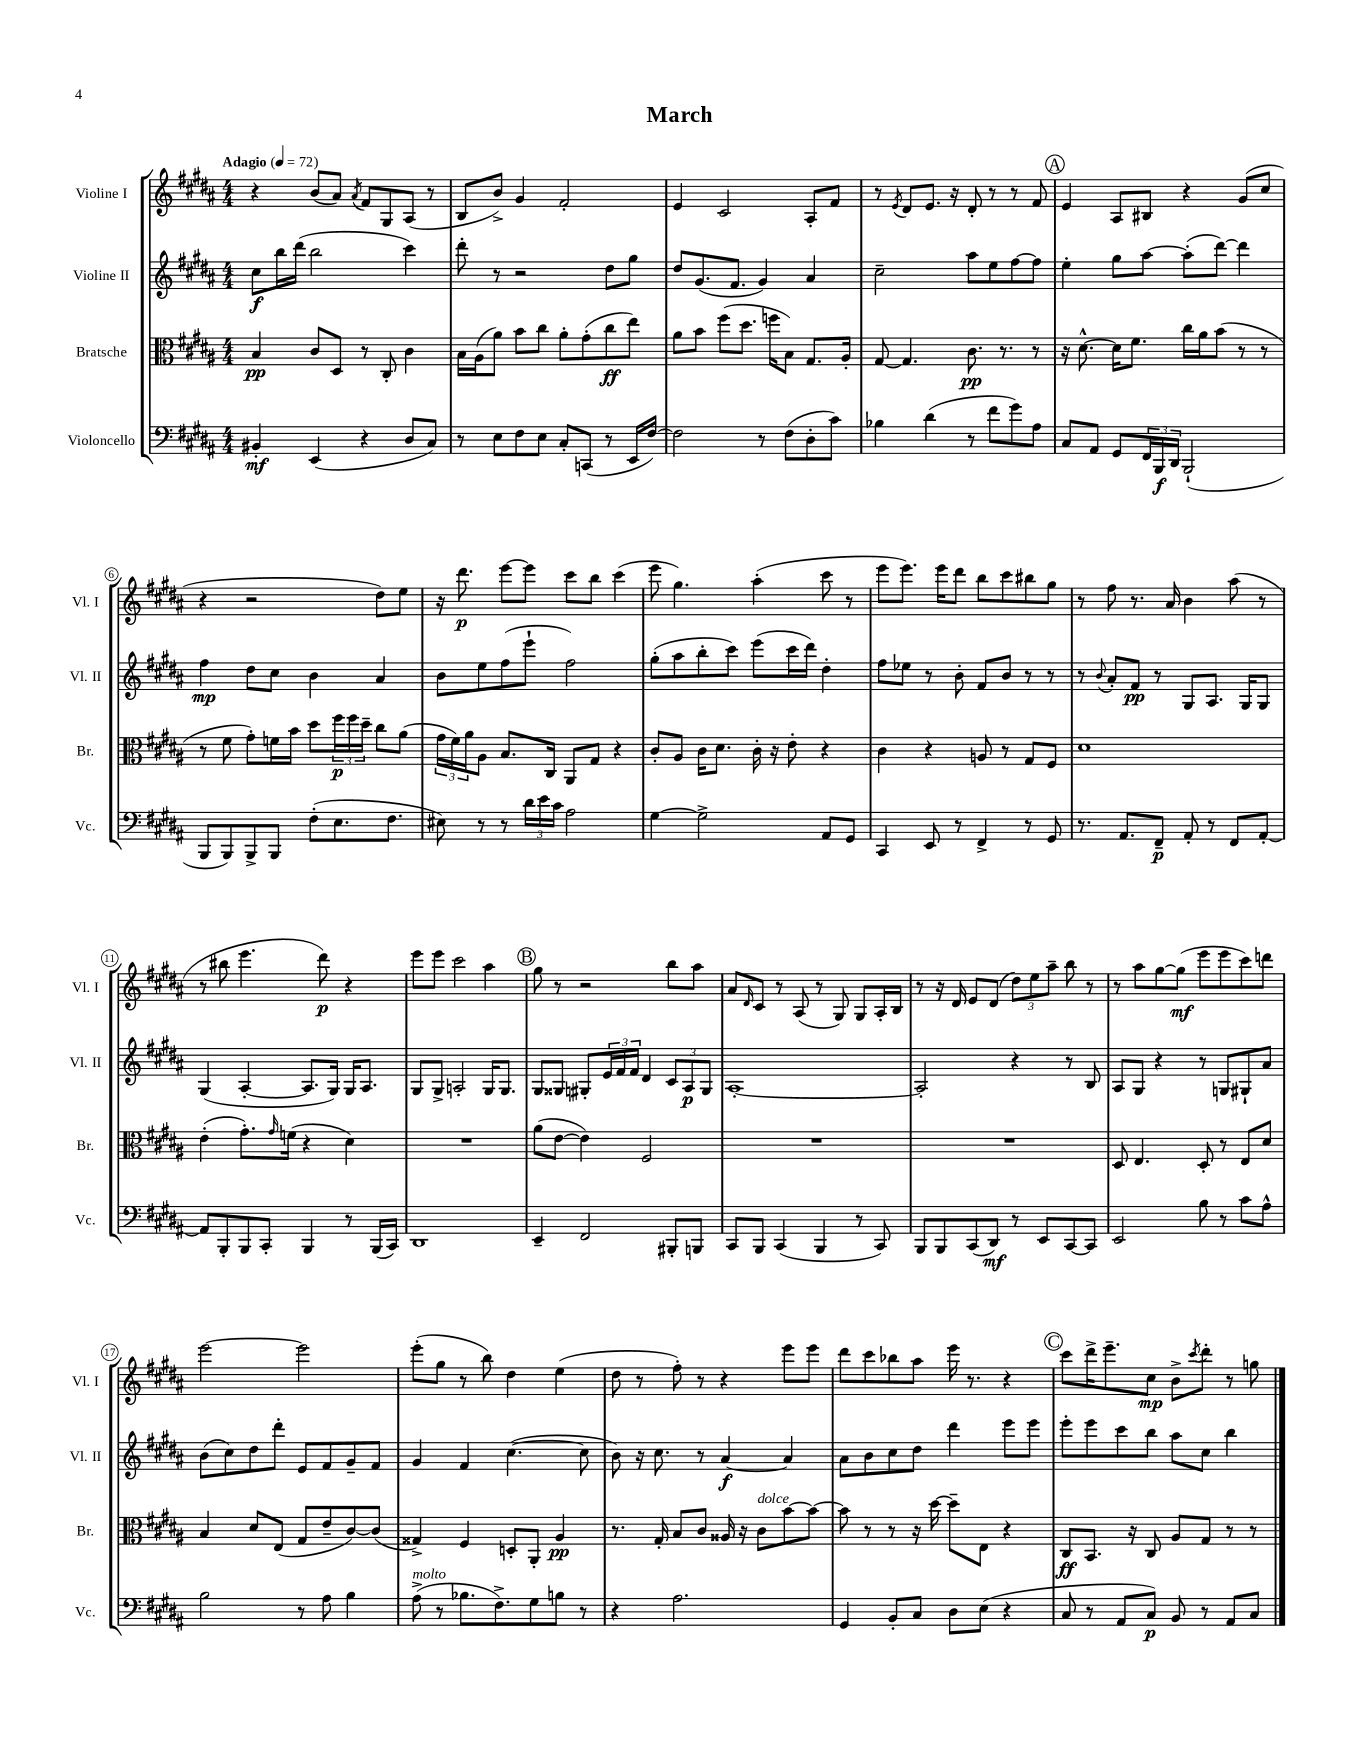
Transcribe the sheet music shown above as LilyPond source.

\header { title = "March" }
<<
\new StaffGroup <<
\new Staff = "s0" \with { instrumentName = "Violine I" shortInstrumentName = "Vl. I" } {
    \clef treble \key b \major \numericTimeSignature \time 4/4 \tempo "Adagio" 4 = 72
    r4 b'8( ais'8) \acciaccatura { ais'8 } fis'8 gis8 ais8( r8 |
    b8 b'8->) gis'4 fis'2-. |
    e'4 cis'2 ais8-. fis'8 |
    r8 \acciaccatura { e'8 } dis'8 e'8. r16 dis'8-. r8 r8 fis'8 |
    \mark \markup { \circle "A" } e'4 ais8 bis8 r4 gis'8( cis''8 |
    r4 r2 dis''8) e''8 |
    r16 dis'''8.\p e'''8~ e'''8 cis'''8 b''8 cis'''4( |
    e'''8 gis''4.) ais''4-.( cis'''8 r8 |
    e'''8 e'''8.) e'''16 dis'''8 b''8 cis'''8 bis''8 gis''8 |
    r8 fis''8 r8. ais'16 b'4 ais''8( r8 |
    r8 bis''8 e'''4. dis'''8\p) r4 |
    e'''8 e'''8 cis'''2 ais''4 |
    \mark \markup { \circle "B" } gis''8 r8 r2 b''8 ais''8 |
    ais'8 \grace { dis'16 } cis'8 r8 ais8( r8 gis8) gis8 ais16-. b16 |
    r8 r16 dis'16 e'8 dis'8( \tuplet 3/2 { dis''8) e''8 ais''8-- } b''8 r8 |
    r8 ais''8 gis''8~ gis''8\mf( e'''8 e'''8 cis'''8) d'''8 |
    e'''2~ e'''2 |
    e'''8-.( gis''8 r8 b''8) dis''4 e''4( |
    dis''8 r8 fis''8-.) r8 r4 e'''8 e'''8 |
    dis'''8 cis'''8 bes''8 ais''8 e'''16 r8. r4 |
    \mark \markup { \circle "C" } cis'''8 dis'''16-> e'''8.-- cis''8\mp b'8-> \acciaccatura { cis'''8 } dis'''8-. r8 g''8 \bar "|." |
}
\new Staff = "s1" \with { instrumentName = "Violine II" shortInstrumentName = "Vl. II" } {
    \clef treble \key b \major \numericTimeSignature \time 4/4
    cis''8\f b''16 dis'''16( b''2 cis'''4) |
    dis'''8-. r8 r2 dis''8 gis''8 |
    dis''8 gis'8.( fis'8. gis'4) ais'4 |
    cis''2-- ais''8 e''8 fis''8~ fis''8 |
    \mark \markup { \circle "A" } e''4-. gis''8 ais''8~ ais''8-.( dis'''8~) dis'''4 |
    fis''4\mp dis''8 cis''8 b'4 ais'4 |
    b'8 e''8 fis''8( e'''8-! fis''2) |
    gis''8-.( ais''8 b''8-. cis'''8) e'''8( cis'''16 dis'''16) dis''4-. |
    fis''8 ees''8 r8 b'8-. fis'8 b'8 r8 r8 |
    r8 \appoggiatura { b'8 } ais'8-. fis'8\pp r8 gis8 ais8. gis16 gis8 |
    gis4( ais4~-. ais8. gis16) gis16 ais8. |
    gis8 gis8-> a2-. gis16 gis8. |
    \mark \markup { \circle "B" } gis8 gisis8 gis8-. \tuplet 3/2 { e'16 fis'16 fis'16 } dis'4 \tuplet 3/2 { cis'8 ais8\p gis8 } |
    ais1~-. |
    ais2-. r4 r8 b8 |
    ais8 gis8 r4 r8 g8 gis8-! ais'8 |
    b'8( cis''8) dis''8 dis'''8-. e'8 fis'8 gis'8-- fis'8 |
    gis'4 fis'4 cis''4.~( cis''8 |
    b'8) r16 cis''8. r8 ais'4~\f ais'4 |
    ais'8 b'8 cis''8 dis''8 dis'''4 e'''8 e'''8 |
    \mark \markup { \circle "C" } e'''8-. e'''8 cis'''8 b''8 ais''8 cis''8 b''4 \bar "|." |
}
\new Staff = "s2" \with { instrumentName = "Bratsche" shortInstrumentName = "Br." } {
    \clef alto \key b \major \numericTimeSignature \time 4/4
    b4\pp cis'8 dis8 r8 cis8-. cis'4 |
    b16 ais16( ais'8) b'8 cis''8 ais'8-. gis'8-.( cis''8\ff e''8) |
    ais'8 b'8 fis''8( dis''8. f''16 b8) gis8. ais16-. |
    gis8~ gis4. cis'8.\pp r8. r8 |
    \mark \markup { \circle "A" } r16 dis'8.~-^ dis'16 fis'8. cis''16 ais'16 b'8( r8 r8 |
    r8 fis'8 gis'8-.) f'16 b'16 dis''8 \tuplet 3/2 { fis''16\p fis''16 dis''16-- } cis''8 ais'8( |
    \tuplet 3/2 { gis'16 fis'16) ais'16 } ais8 b8. cis16 ais,8 gis8 r4 |
    cis'8-. ais8 cis'16 dis'8. cis'16-. r16 e'8-. r4 |
    cis'4 r4 a8 r8 gis8 fis8 |
    dis'1 |
    e'4-.( gis'8.-.) \grace { gis'16 } f'16( r4 dis'4) |
    R1 |
    \mark \markup { \circle "B" } ais'8( e'8~ e'4) fis2 |
    R1 |
    R1 |
    dis8 e4. dis8-. r8 e8 dis'8 |
    b4 dis'8 e8( gis8 e'8-- cis'8~) cis'8( |
    gisis4->) fis4 d8-. ais,8-. ais4\pp |
    r8. gis16-. b8 cis'8 aisis16 r16 cis'8^\markup { \italic "dolce" } b'8~ b'8~ |
    b'8 r8 r8 r16 dis''16~ dis''8-- e8 r4 |
    \mark \markup { \circle "C" } cis8\ff b,8. r16 cis8 ais8 gis8 r8 r8 \bar "|." |
}
\new Staff = "s3" \with { instrumentName = "Violoncello" shortInstrumentName = "Vc." } {
    \clef bass \key b \major \numericTimeSignature \time 4/4
    bis,4-.\mf e,4( r4 dis8 cis8) |
    r8 e8 fis8 e8 cis8-. c,8( r8 e,16 fis16~) |
    fis2 r8 fis8( dis8-. cis'8) |
    bes4 dis'4( r8 fis'8 gis'8) ais8 |
    \mark \markup { \circle "A" } cis8 ais,8 gis,8 \tuplet 3/2 { fis,16 b,,16\f dis,16 } b,,2-!( |
    b,,8 b,,8) b,,8-> b,,8 fis8-.( e8. fis8. |
    eis8) r8 r8 \tuplet 3/2 { dis'16 e'16 cis'16 } ais2 |
    gis4~ gis2-> ais,8 gis,8 |
    cis,4 e,8 r8 fis,4-> r8 gis,8 |
    r8. ais,8. fis,8--\p ais,8-. r8 fis,8 ais,8~-. |
    ais,8 b,,8-. b,,8 cis,8-. b,,4 r8 b,,16( cis,16) |
    dis,1 |
    \mark \markup { \circle "B" } e,4-- fis,2 bis,,8-. b,,8 |
    cis,8 b,,8 cis,4( b,,4 r8 cis,8) |
    b,,8 b,,8 cis,8( dis,8\mf) r8 e,8 cis,8~ cis,8 |
    e,2 b8 r8 cis'8 ais8-^ |
    b2 r8 ais8 b4 |
    ais8->^\markup { \italic "molto" }( r8 bes8. fis8.->) gis8 b8 r8 |
    r4 ais2. |
    gis,4 b,8-. cis8 dis8 e8( r4 |
    \mark \markup { \circle "C" } cis8 r8 ais,8 cis8\p) b,8 r8 ais,8 cis8 \bar "|." |
}
>>
>>
\layout { \context { \Score \override BarNumber.stencil = #(make-stencil-circler 0.1 0.3 ly:text-interface::print) } }
